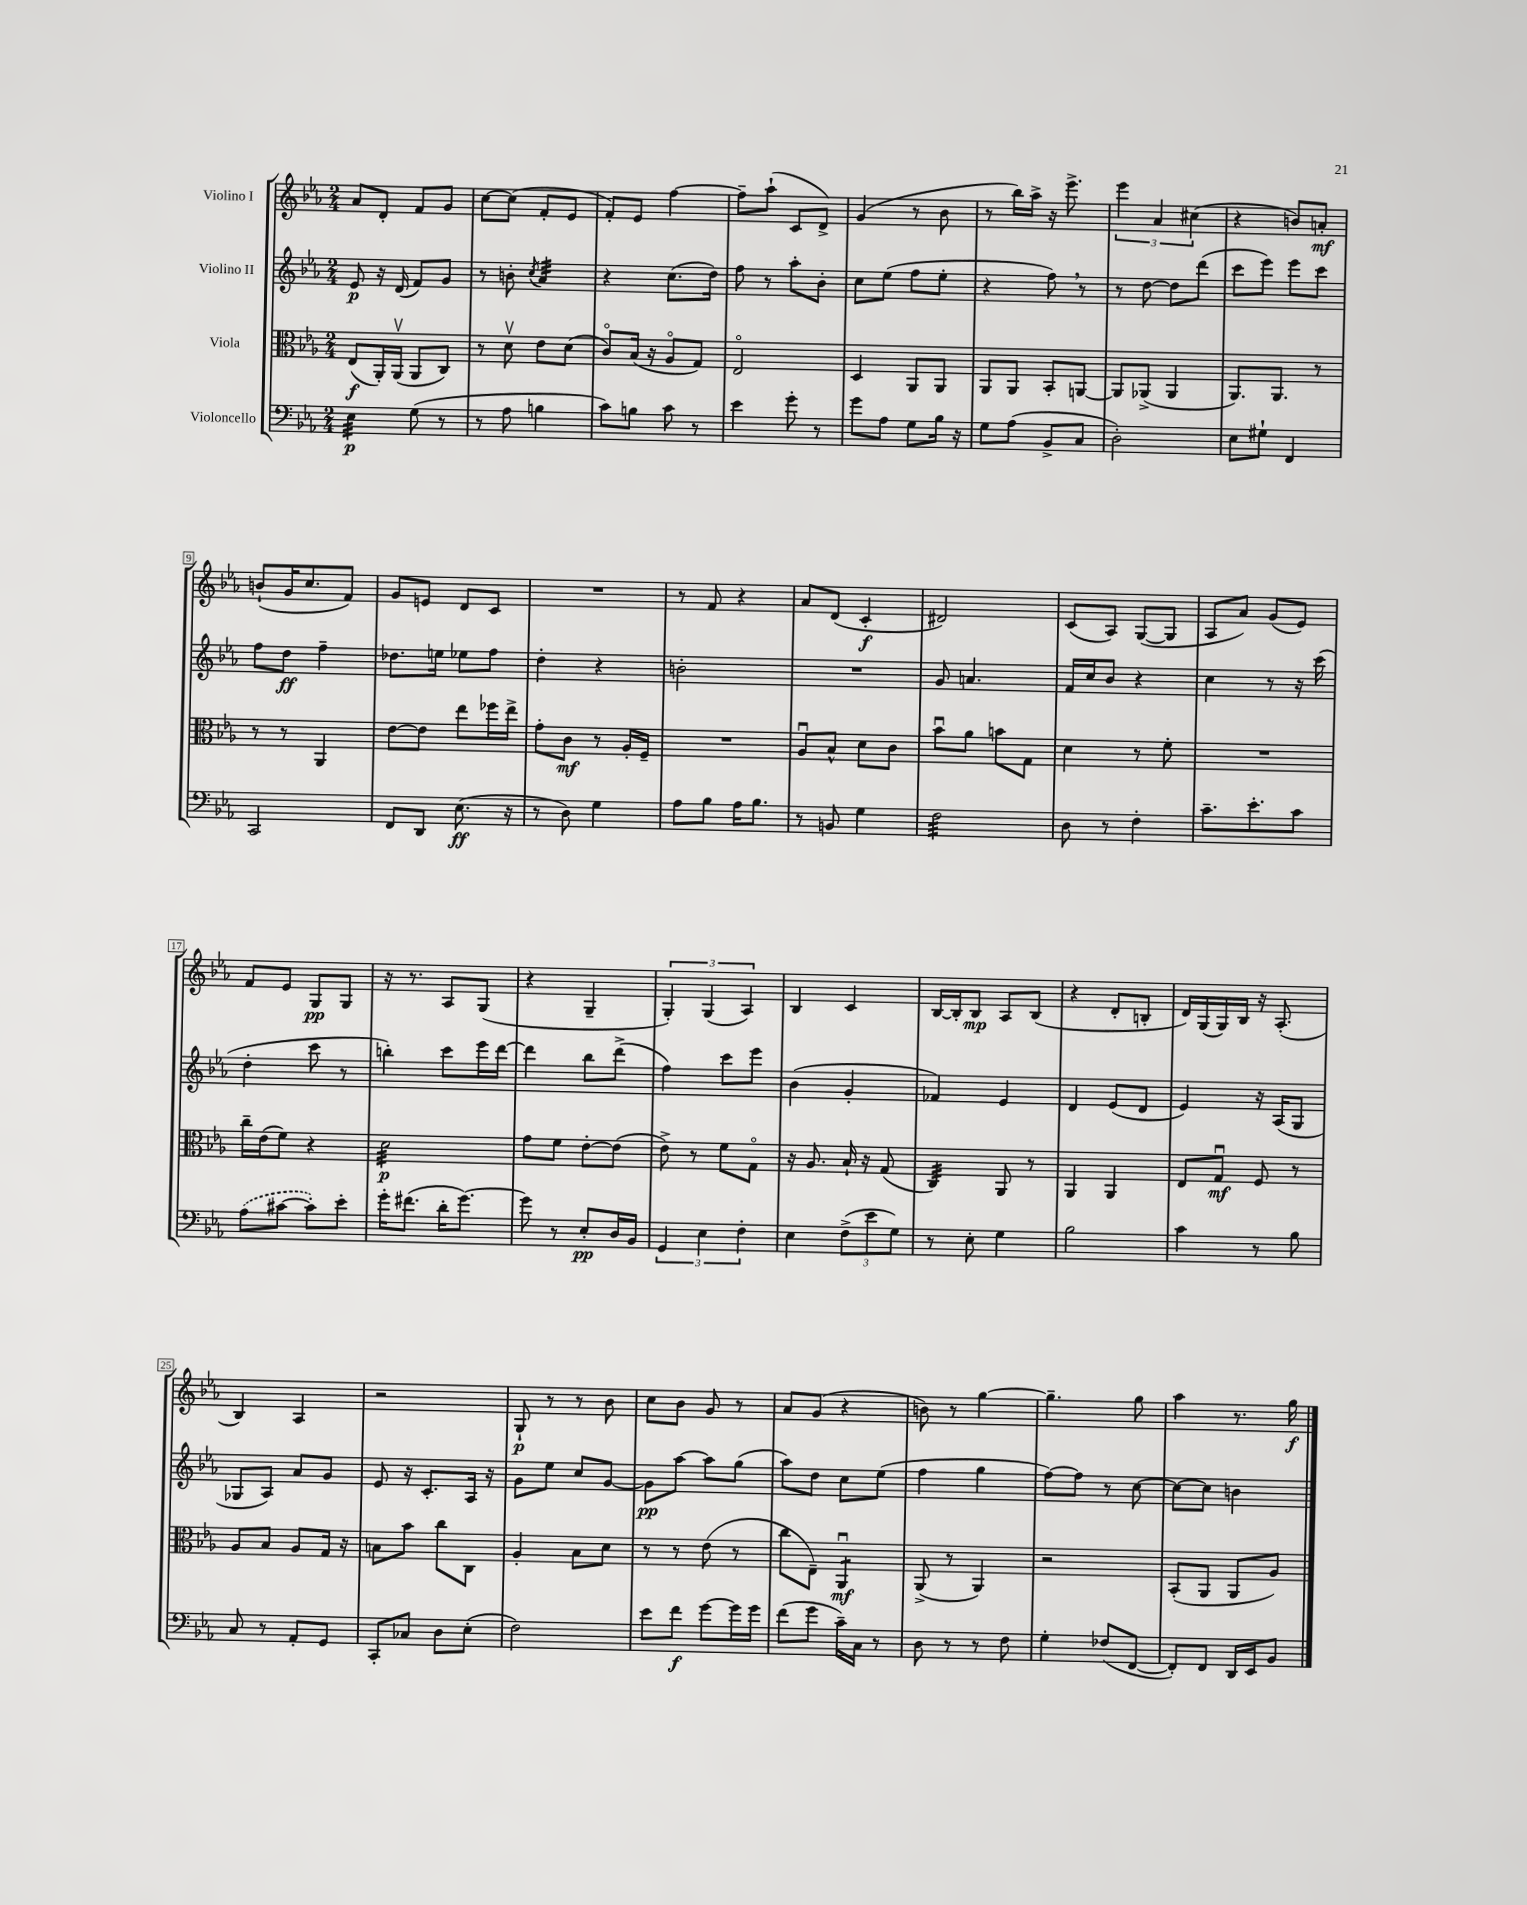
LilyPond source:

<<
\new StaffGroup <<
\new Staff = "s0" \with { instrumentName = "Violino I" } {
    \clef treble \key ees \major \numericTimeSignature \time 2/4
    aes'8 d'8-. f'8 g'8 |
    c''8~ c''8( f'8-. ees'8 |
    f'8-.) ees'8 f''4~ |
    f''8-- aes''8-!( c'8 d'8->) |
    g'4( r8 bes'8 |
    r8 bes''16) aes''16-> r16 ees'''8.-> |
    \tuplet 3/2 { ees'''4 aes'4 cis''4( } |
    r4 b'8) a'8-.\mf |
    b'8-!( g'16 c''8. f'8) |
    g'8 e'8 d'8 c'8 |
    R2 |
    r8 f'8 r4 |
    aes'8 d'8( c'4-.\f |
    dis'2) |
    c'8( aes8) g8~( g8 |
    aes8 aes'8) g'8( ees'8) |
    f'8 ees'8 g8\pp g8 |
    r16 r8. aes8 g8( |
    r4 g4-- |
    \tuplet 3/2 { g4-.) g4( aes4) } |
    bes4 c'4 |
    bes16~ bes16-. bes8\mp aes8 bes8( |
    r4 d'8-. b8-. |
    d'16) g16( g16) bes16 r16 aes8.-.( |
    bes4) aes4 |
    r2 |
    g8-!\p r8 r8 bes'8 |
    c''8 bes'8 g'8 r8 |
    aes'8 g'8( r4 |
    b'8) r8 g''4~ |
    g''4.-- g''8 |
    aes''4 r8. g''16\f \bar "|." |
}
\new Staff = "s1" \with { instrumentName = "Violino II" } {
    \clef treble \key ees \major \numericTimeSignature \time 2/4
    ees'8\p r16 d'16( f'8) g'8 |
    r8 b'8-. \acciaccatura { c''8 } aes'4:32 |
    r4 c''8.( d''16) |
    f''8 r8 aes''8-. bes'8-. |
    c''8 ees''8( f''8 ees''8-. |
    r4 f''8) \breathe r8 |
    r8 d''8~ d''8 d'''8( |
    c'''8 ees'''8) ees'''8 c'''8 |
    f''8 d''8\ff f''4-- |
    des''8. e''16 ees''8 f''8 |
    d''4-. r4 |
    b'2-. |
    R2 |
    g'8 a'4. |
    f'16 c''16 bes'8 r4 |
    c''4 r8 r16 c'''16( |
    d''4-. c'''8 r8 |
    b''4-.) c'''8 ees'''16 d'''16~ |
    d'''4 bes''8 d'''8->( |
    f''4) c'''8 ees'''8 |
    bes'4( g'4-. |
    fes'4) ees'4 |
    d'4 ees'8( d'8 |
    ees'4) r16 aes16( g8 |
    ges8 aes8) aes'8 g'8 |
    ees'8 r16 c'8.-. aes16 r16 |
    g'8 ees''8 c''8 g'8~ |
    g'8\pp aes''8~ aes''8 g''8( |
    aes''8) d''8 c''8 ees''8( |
    f''4 g''4 |
    f''8~) f''8 r8 c''8~ |
    c''8~ c''8 b'4 \bar "|." |
}
\new Staff = "s2" \with { instrumentName = "Viola" } {
    \clef alto \key ees \major \numericTimeSignature \time 2/4
    ees8\f( aes,16-.) aes,16\upbow( aes,8 c8) |
    r8 d'8\upbow ees'8 d'8( |
    c'8\flageolet) bes16( r16 aes8\flageolet g8) |
    ees2\flageolet |
    d4 aes,8 aes,8 |
    aes,8 aes,8 bes,8-. a,8~ |
    a,8 aes,8->( aes,4 |
    aes,8.) aes,8. r8 |
    r8 r8 aes,4 |
    ees'8~ ees'8 ees''8 fes''16 ees''16-> |
    g'8-. c'8\mf r8 aes16-. f16-- |
    R2 |
    aes8\downbow bes8-^ d'8 c'8 |
    bes'8\downbow aes'8 b'8 g8 |
    d'4 r8 f'8-. |
    R2 |
    c''16-- ees'16( f'8) r4 |
    d'2:32\p |
    g'8 f'8 ees'8~-. ees'8( |
    ees'8->) r8 f'8 g8\flageolet |
    r16 aes8. bes16-! r16 g8( |
    c4:32) aes,8 r8 |
    aes,4 aes,4 |
    ees8 g8\downbow\mf f8 r8 |
    aes8 bes8 aes8 g16 r16 |
    b8 bes'8 c''8 c8 |
    aes4-. bes8 d'8 |
    r8 r8 ees'8( r8 |
    c''8 ees8--) aes,4:8\downbow\mf |
    aes,8->( r8 aes,4) |
    r2 |
    bes,8-.( aes,8 aes,8 aes8) \bar "|." |
}
\new Staff = "s3" \with { instrumentName = "Violoncello" } {
    \clef bass \key ees \major \numericTimeSignature \time 2/4
    ees4:32\p g8( r8 |
    r8 aes8 b4 |
    c'8) b8 c'8 r8 |
    ees'4 g'8-. r8 |
    g'8 aes8 g8 bes16 r16 |
    g8 aes8( bes,8-> c8 |
    d2-.) |
    ees8 gis8-! f,4 |
    c,2 |
    f,8 d,8 ees8.\ff( r16 |
    r8 d8) g4 |
    aes8 bes8 aes16 bes8. |
    r8 b,8 g4 |
    f2:32 |
    d8 r8 f4-. |
    c'8.-- ees'8.-. c'8 |
    \once \slurDashed aes8( cis'8~ cis'8-.) ees'8-. |
    g'16-. fis'8.( d'16-. g'8.~) |
    g'8 r8 ees8-.\pp d16 bes,16 |
    \tuplet 3/2 { g,4 ees4 f4-. } |
    ees4 \tuplet 3/2 { f8->( ees'8 g8) } |
    r8 ees8-. g4 |
    bes2 |
    c'4 r8 bes8 |
    c8 r8 aes,8-. g,8 |
    c,8-. ces8 d8 ees8-.( |
    f2) |
    ees'8 f'8\f g'8~ g'16 g'16 |
    f'8( g'8 c'16--) c16 r8 |
    d8 r8 r8 f8 |
    g4-. fes8( f,8~ |
    f,8-.) f,8 d,16 ees,16 bes,8 \bar "|." |
}
>>
>>
\layout { \context { \Score \override BarNumber.stencil = #(make-stencil-boxer 0.1 0.3 ly:text-interface::print) } }
